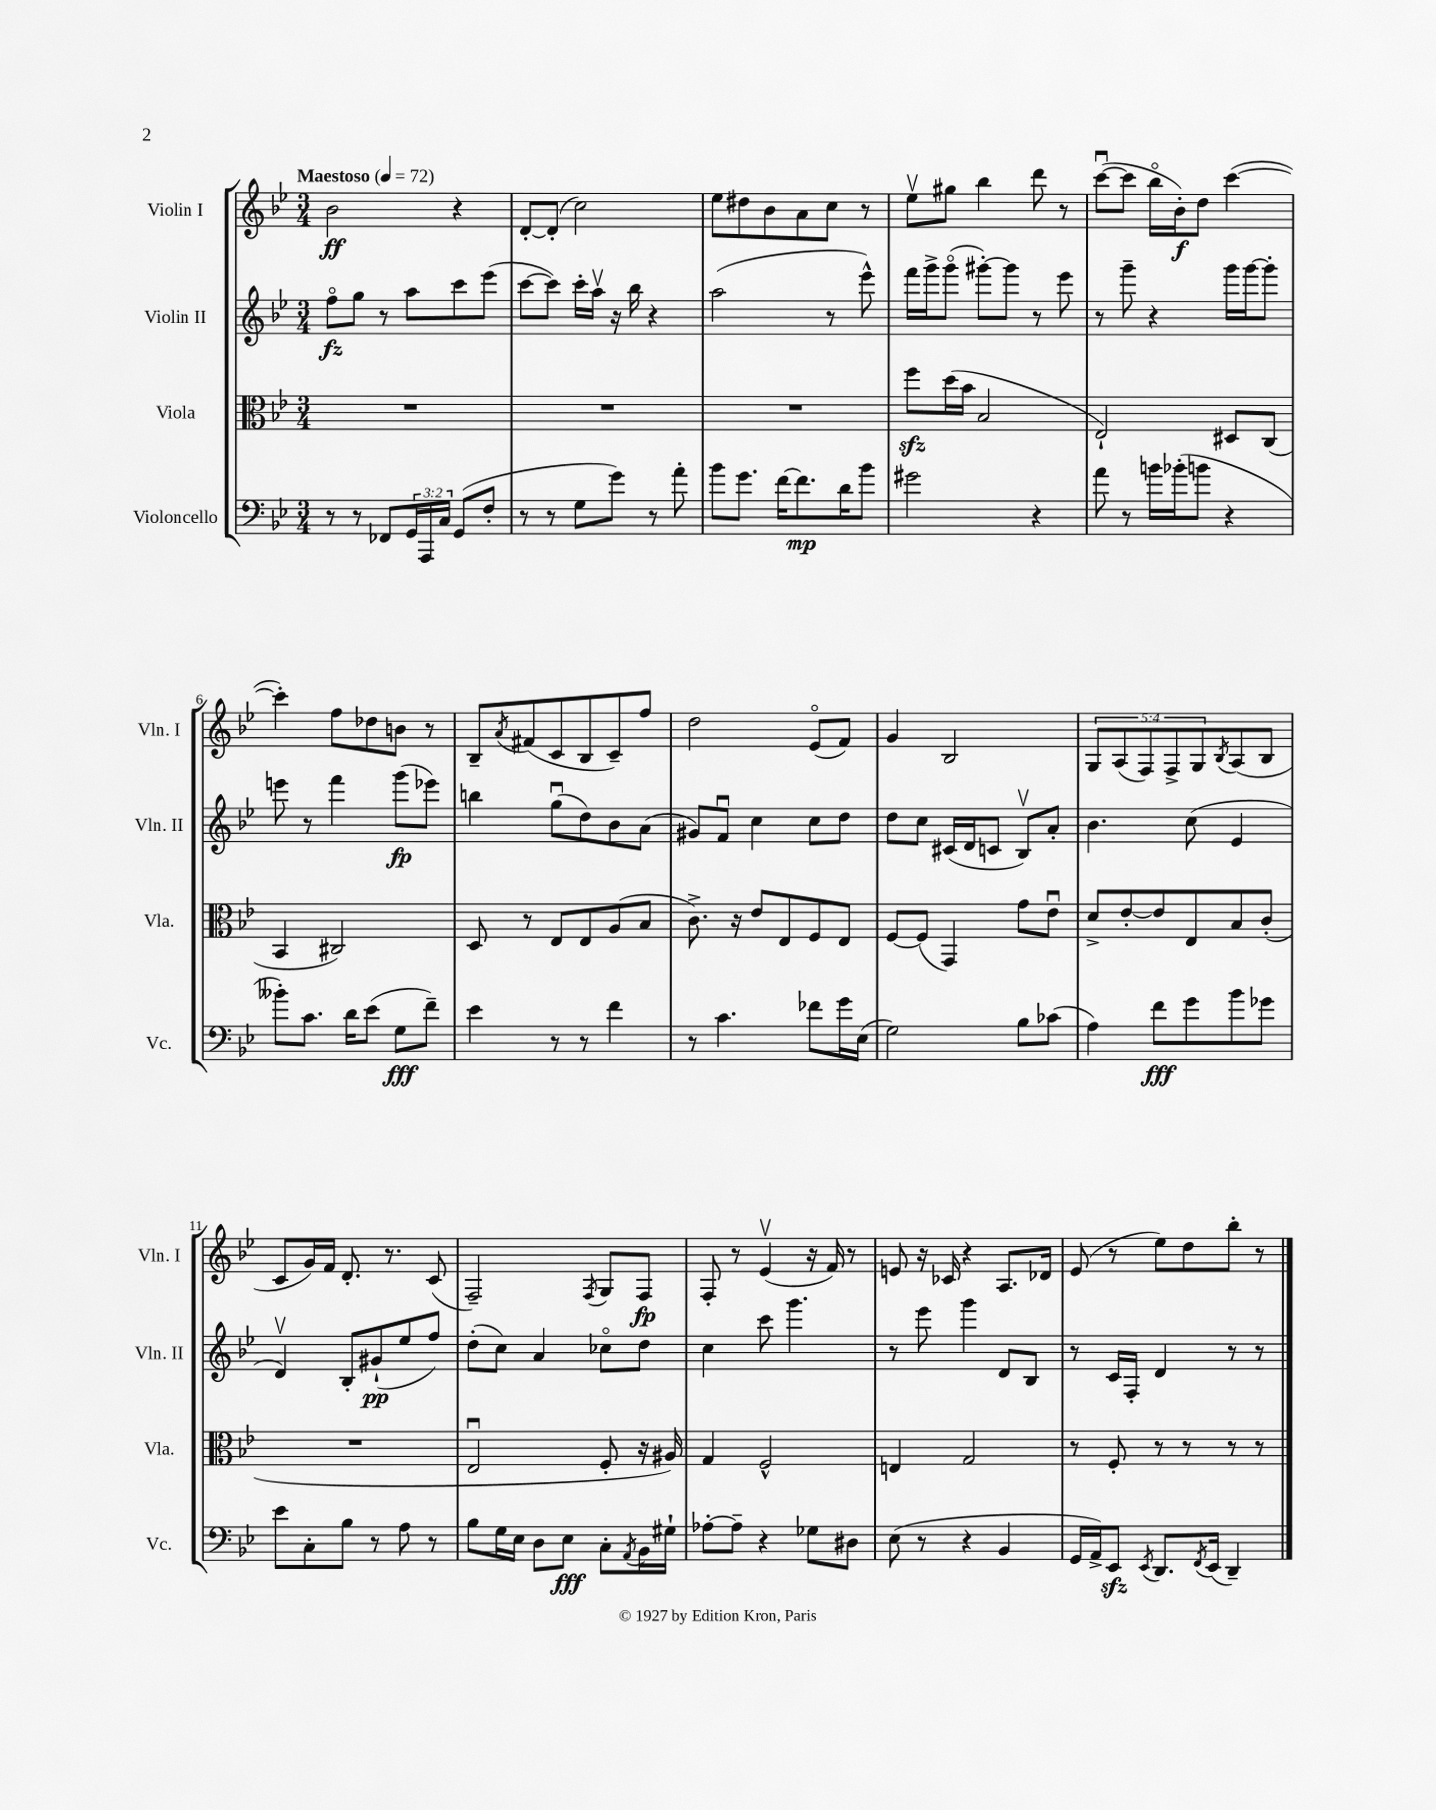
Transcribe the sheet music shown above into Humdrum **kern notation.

**kern	**kern	**kern	**kern
*staff4	*staff3	*staff2	*staff1
*clefF4	*clefC3	*clefG2	*clefG2
*k[b-e-]	*k[b-e-]	*k[b-e-]	*k[b-e-]
*M3/4	*M3/4	*M3/4	*M3/4
*MM72	*MM72	*MM72	*MM72
8r	2.r	8ffo	2b-
8r	.	8gg	.
8FF-	.	8r	.
24GG	.	8aa	.
24AAA	.	.	.
24C	.	.	.
(8GG	.	8ccc	4r
8F'	.	(8eee-	.
=	=	=	=
8r	2.r	[8ccc	[8d'
8r	.	8ccc])	(8d']
8G	.	16ccc'	2cc)
.	.	16aav	.
8g)	.	16r	.
.	.	16bb-	.
8r	.	4r	.
8a'	.	.	.
=	=	=	=
8b-	2.r	(2aa	8ee-
8.g	.	.	8dd#
.	.	.	8b-
[16f	.	.	.
8.f]	.	.	8a
.	.	8r	8cc
16d	.	.	.
8b-	.	8eee-^^)	8r
=	=	=	=
2g#	8ff	16fff	8ee-v
.	.	16ggg^	.
.	(16dd	(8gggo	8gg#
.	16b-	.	.
.	2B-	[8ggg#')	4bb-
.	.	8ggg#]	.
4r	.	8r	8ddd
.	.	8eee-	8r
=	=	=	=
8a	2E-`)	8r	([8cccu
8r	.	8ggg~	8ccc]
16b	.	4r	16bb-o
(16b-'	.	.	16b-')
8b	.	.	8dd
4r	8D#	16ggg	([4ccc
.	.	[16ggg	.
.	(8C	8ggg']	.
=	=	=	=
8b--')	4BB-	8eee	4ccc'])
8.c	.	8r	.
.	2C#)	4fff	8ff
16d	.	.	.
(8e-	.	.	8dd-
8G	.	(8ggg	8b
8f~)	.	8eee-)	8r
=	=	=	=
4e-	8D	4bb	8B-~
.	.	.	8qa
.	8r	.	(8f#
8r	8E-	(8ggu	8c
8r	8E-	8dd)	8B-
4f	(8A	8b-	8c~)
.	8B-	(8a	8ff
=	=	=	=
8r	8.c^)	8g#)	2dd
4.c	.	8fu	.
.	16r	.	.
.	8e-	4cc	.
.	8E-	.	.
8f-	8F	8cc	(8e-o
16g	8E-	8dd	8f)
(16E-	.	.	.
=	=	=	=
2G)	[8F	8dd	4g
.	(8F]	8cc	.
.	4GG)	(16c#	2B-
.	.	16d	.
.	.	8c	.
8B-	8g	8B-v)	.
(8c-	8e-u	8a'	.
=	=	=	=
4A)	8d^	4.b-	10G
.	.	.	(10A
.	[8e-'	.	.
.	.	.	10F)
8f	8e-]	.	.
.	.	.	10F^
8g	8E-	(8cc	.
.	.	.	10G
.	.	.	8qB-
8b-	8B-	4e-	(8A
8g-	(8c'	.	8B-
=	=	=	=
8e-	2.r	4dv)	8c
8C'	.	.	16g)
.	.	.	16f
8B-	.	8B-'	8.d'
8r	.	(8g#`	.
.	.	.	8.r
8A	.	8ee-	.
8r	.	8ff)	(8c
=	=	=	=
8B-	2E-u	(8dd'	2F~)
16G	.	8cc)	.
16E-	.	.	.
8D	.	4a	.
8E-	.	.	.
.	.	.	8qF
8C'	8F'	8cc-o	8G
8qAA	.	.	.
16BB-	16r	8dd	8F
16G#`	16A#)	.	.
=	=	=	=
[8A-'	4G	4cc	8F'
8A-~]	.	.	8r
4r	2F^^	8ccc	(4e-v
.	.	4.ggg	.
8G-	.	.	16r
.	.	.	16f)
8D#	.	.	8r
=	=	=	=
(8E-	4E	8r	8e
8r	.	8eee-	16r
.	.	.	16c-
4r	2G	4ggg	4r
4BB-	.	8d	8.A
.	.	8B-	.
.	.	.	16d-
=	=	=	=
16GG	8r	8r	(8e-
16AA^)	.	.	.
8EE-	8F'	16c	8r
.	.	16F'	.
8qEE-	.	.	.
8.DD	8r	4d	8ee-)
.	8r	.	8dd
8qFF	.	.	.
(16EE-	.	.	.
4DD~)	8r	8r	8bb-'
.	8r	8r	8r
==	==	==	==
*-	*-	*-	*-
